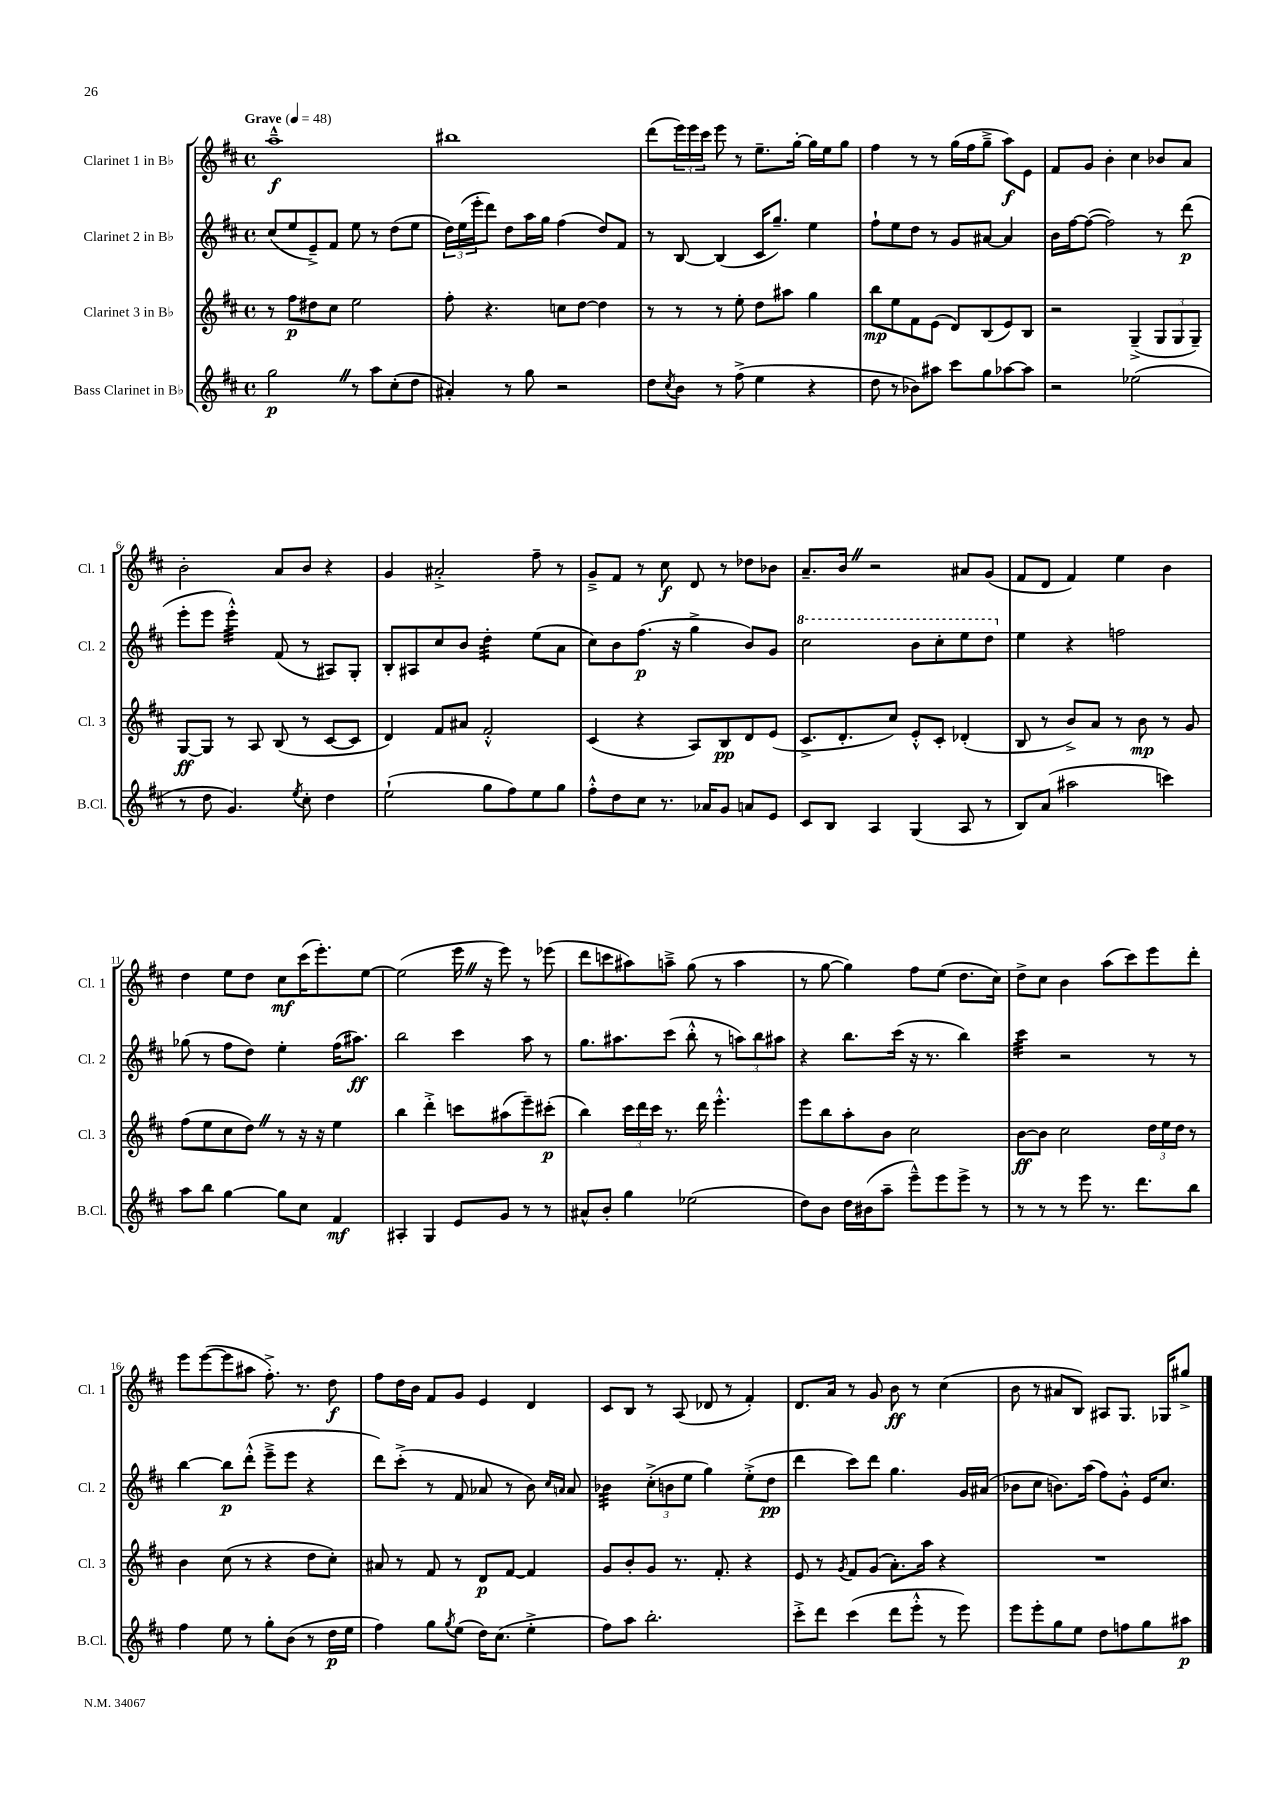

**kern	**kern	**kern	**kern
*staff4	*staff3	*staff2	*staff1
*clefG2	*clefG2	*clefG2	*clefG2
*k[f#c#]	*k[f#c#]	*k[f#c#]	*k[f#c#]
*M4/4	*M4/4	*M4/4	*M4/4
*met(c)	*met(c)	*met(c)	*met(c)
*MM48	*MM48	*MM48	*MM48
2gg\	8r	(8cc#/L	1aa~^^
.	8ff#\L	8ee/	.
.	8dd#\	8e~^/)	.
.	8cc#\J	8f#/J	.
8r	2ee\	8ee\	.
8aa\L	.	8r	.
(8cc#'\	.	(8dd\L	.
8dd\J	.	8ee\J	.
=	=	=	=
4a#'/)	8ff#'\	24dd\LL)	1bb#
.	.	(24ee\	.
.	.	24eee'\J	.
.	4.r	8ddd\J)	.
8r	.	8dd\L	.
8gg\	.	16aa\L	.
.	.	16gg\JJ	.
2r	8cc\L	(4ff#\	.
.	[8dd\J	.	.
.	4dd\]	8dd/L)	.
.	.	8f#/J	.
=	=	=	=
8dd\L	8r	8r	(8ddd\L
8qcc#/	.	.	.
8b\J	8r	[8B/	24eee\L)
.	.	.	24eee\
.	.	.	24ccc#\JJ
8r	8r	(4B/]	8eee\
(8ff#^\	8ee'\	.	8r
4ee\	8dd\L	16c#/LK	8.ee~\L
.	.	8.gg~/J)	.
.	8aa#\J	.	.
.	.	.	[16gg'\Jk
4r	4gg\	4ee\	16gg\]LL
.	.	.	16ee\J
.	.	.	8gg\J
=	=	=	=
8dd\	8bb\L	8ff#`\L	4ff#\
8r	8ee\	8ee\	.
8b-\L)	8f#\	8dd\J	8r
8aa#\J	(8e\J	8r	8r
8ccc#\L	8d/L)	8g/L	(16gg\LL
.	.	.	16ff#\J
8gg\	(8B/	[8a#/J	8gg~^\J
[8aa-\	8e/)	4a#/]	8aa\L)
8aa-\]J	8B/J	.	8e\J
=	=	=	=
2r	2r	16b\LL	8f#/L
.	.	[16ff#\J	.
.	.	(8ff#\_J	8g/J
.	.	2ff#\])	4b'\
(2ee-\	(4G~^/	.	4cc#\
.	12G/L	8r	8b-/L
.	12G/	.	.
.	.	(8ddd\	8a/J
.	12G~/J)	.	.
=	=	=	=
8r	[8G/L	8eee'\L	2b'\
8dd\	8G/]J	8eee\J	.
4.g/)	8r	4eee'^^\)	.
.	8A/	.	.
.	(8B/	(8f#/	8a/L
8qee/	.	.	.
8cc#'\	8r	8r	8b/J
4dd\	[8c#/L	8A#/L)	4r
.	8c#/]J	8G'/J	.
=	=	=	=
(2ee`\	4d/)	8B'/L	4g/
.	.	8A#/	.
.	8f#/L	8cc#/	2a#'^/
.	8a#/J	8b/J	.
8gg\L	2f#'^^/	4dd'\	.
8ff#\)	.	.	.
8ee\	.	(8ee\L	8ff#~\
8gg\J	.	8a\J	8r
=	=	=	=
8ff#'^^\L	(4c#/	8cc#\L)	8g~^/L
8dd\	.	8b\	8f#/J
8cc#\J	4r	(8.ff#\J	8r
8.r	.	.	8cc#\
.	.	16r	.
.	8A/L)	4gg^\	8d/
16a-/LK	.	.	.
8g/J	8B/	.	8r
8a/L	8d/	8b/L)	8dd-\L
8e/J	(8e/J	8g/J	8b-\J
=	=	=	=
8c#/L	8.c#^/L	2ccc#\	8.a~/L
8B/J	.	.	.
.	8.d'/	.	16b/Jk
4A/	.	.	2r
.	8cc#/J)	.	.
(4G/	8e'^^/L	8bb\L	.
.	8c#'/J	8ccc#'\	.
8A/	(4d-'/	8eee\	8a#/L
8r	.	8ddd\J	(8g/J
=	=	=	=
8B/L)	8B/	4ee\	8f#/L
(8a/J	8r	.	8d/J
2aa#\	8b^/L)	4r	4f#/)
.	8a/J	.	.
.	8r	2ff\	4ee\
.	8b\	.	.
4ccc\)	8r	.	4b\
.	8g/	.	.
=	=	=	=
8aa\L	(8ff#\L	(8gg-\	4dd\
8bb\J	8ee\	8r	.
[4gg\	8cc#\	8ff#\L	8ee\L
.	8dd\J)	8dd\J)	8dd\J
8gg\]L	8r	4ee'\	8cc#\L
8cc#\J	16r	.	(16ccc#\K
.	16r	.	8.eee'\)
4f#/	4ee\	(16ff#\LK	.
.	.	8.aa#\J)	.
.	.	.	[8ee\J
=	=	=	=
4A#'/	4bb\	2bb\	(2ee\]
4G/	4ddd'^\	.	.
8e/L	8ccc\L	4ccc#\	16eee\
.	.	.	16r
8g/J	(8aa#\	.	8eee\)
8r	8eee~\)	8aa\	8r
8r	(8ccc#'\J	8r	(8eee-\
=	=	=	=
8a#^^/L	4bb\)	8.gg\L	8ddd\L
8b'/J	.	.	8ccc\
.	.	8.aa#\	.
4gg\	24ccc#\LL	.	8aa#\)
.	24ddd\	.	.
.	24ccc#\JJ	.	.
.	8.r	(8ccc#\J	8aa~^\J
(2ee-\	.	8bb'^^\	(8gg\
.	16ddd\	.	.
.	4.eee'^^\	8r	8r
.	.	12aa\L)	4aa\
.	.	12bb\	.
.	.	12aa#\J	.
=	=	=	=
8dd\L)	8eee\L	4r	8r
8b\J	8bb\	.	[8gg\
16dd\LL	8aa'\	8.bb\L	4gg\])
(16b#\J	.	.	.
8aa~\J	8b\J	.	.
.	.	(16ccc#\Jk	.
8eee~^^\L)	2cc#\	16r	8ff#\L
.	.	8.r	.
8eee\	.	.	(8ee\J
8eee^\J	.	4bb\)	8.dd\L
8r	.	.	.
.	.	.	16cc#\Jk)
=	=	=	=
8r	[8b\L	4ccc#\	8dd^\L
8r	8b\]J	.	8cc#\J
8r	2cc#\	2r	4b\
8eee\	.	.	.
8.r	.	.	(8aa\L
.	.	.	8ccc#\)
8.ddd\L	.	.	.
.	24dd\LL	8r	8eee\
.	24ee\	.	.
.	24dd\JJ	.	.
8bb\J	8r	8r	8ddd'\J
=	=	=	=
4ff#\	4b\	[4bb\	8eee\L
.	.	.	([8eee\
8ee\	(8cc#\	8bb\]L	8eee\]
8r	8r	(8ddd'^^\J	8aa#\J
8gg'\L	4r	8eee~^\L	8.ff#'^\)
(8b\J	.	8eee\J	.
.	.	.	8.r
8r	8dd\L	4r	.
16dd\LL	8cc#'\J)	.	8dd\
16ee\JJ	.	.	.
=	=	=	=
4ff#\)	8a#/	8ddd\L)	8ff#\L
.	8r	(8ccc#'^\J	16dd\L
.	.	.	16b\JJ
8gg\L	8f#/	8r	8f#/L
8qgg/	.	.	.
(8ee\J	8r	8f#/	8g/J
16dd\LK)	8d/L	8a-/	4e/
(8.cc#\J	.	.	.
.	[8f#/J	8r	.
4ee'^\	4f#/]	8b\)	4d/
.	.	16qqcc#/LL	.
.	.	16qqa/JJ	.
.	.	8a/	.
=	=	=	=
8ff#\L)	8g/L	4b-\	8c#/L
8aa\J	8b'/	.	8B/J
2.bb'\	8g/J	(12cc#'^\L	8r
.	.	12b\	.
.	8.r	.	(8A/
.	.	12ee\J	.
.	.	4gg\)	8d-/
.	8.f#'/	.	.
.	.	.	8r
.	4r	(8ee'^\L	4f#'/)
.	.	8dd\J	.
=	=	=	=
8ccc#'^\L	8e/	4ddd\	8.d/L
8ddd\J	8r	.	.
.	.	.	16a/Jk
.	8qg/	.	.
(4ccc#\	8f#/L	8ccc#\L)	8r
.	(8g/J	8ddd\J	8g/
8ddd\L	8.a'\L)	4.gg\	8b\
8eee'^^\J	.	.	8r
.	16aa\Jk	.	.
8r	4r	.	(4cc#\
8eee\)	.	16g/LL	.
.	.	(16a#/JJ	.
=	=	=	=
8eee\L	1r	8b-\L	8b\
8eee'\	.	8cc#\J	8r
8gg\	.	8.b\L)	8a#/L
8ee\J	.	.	8B/J)
.	.	(16aa\Jk	.
8dd\L	.	8ff#\L)	8A#/L
8ff\	.	8g'^^\J	8.G/J
8gg\	.	16e/LK	.
.	.	8.cc#/J	16G-/LK
8aa#\J	.	.	8gg#^/J
==	==	==	==
*-	*-	*-	*-
